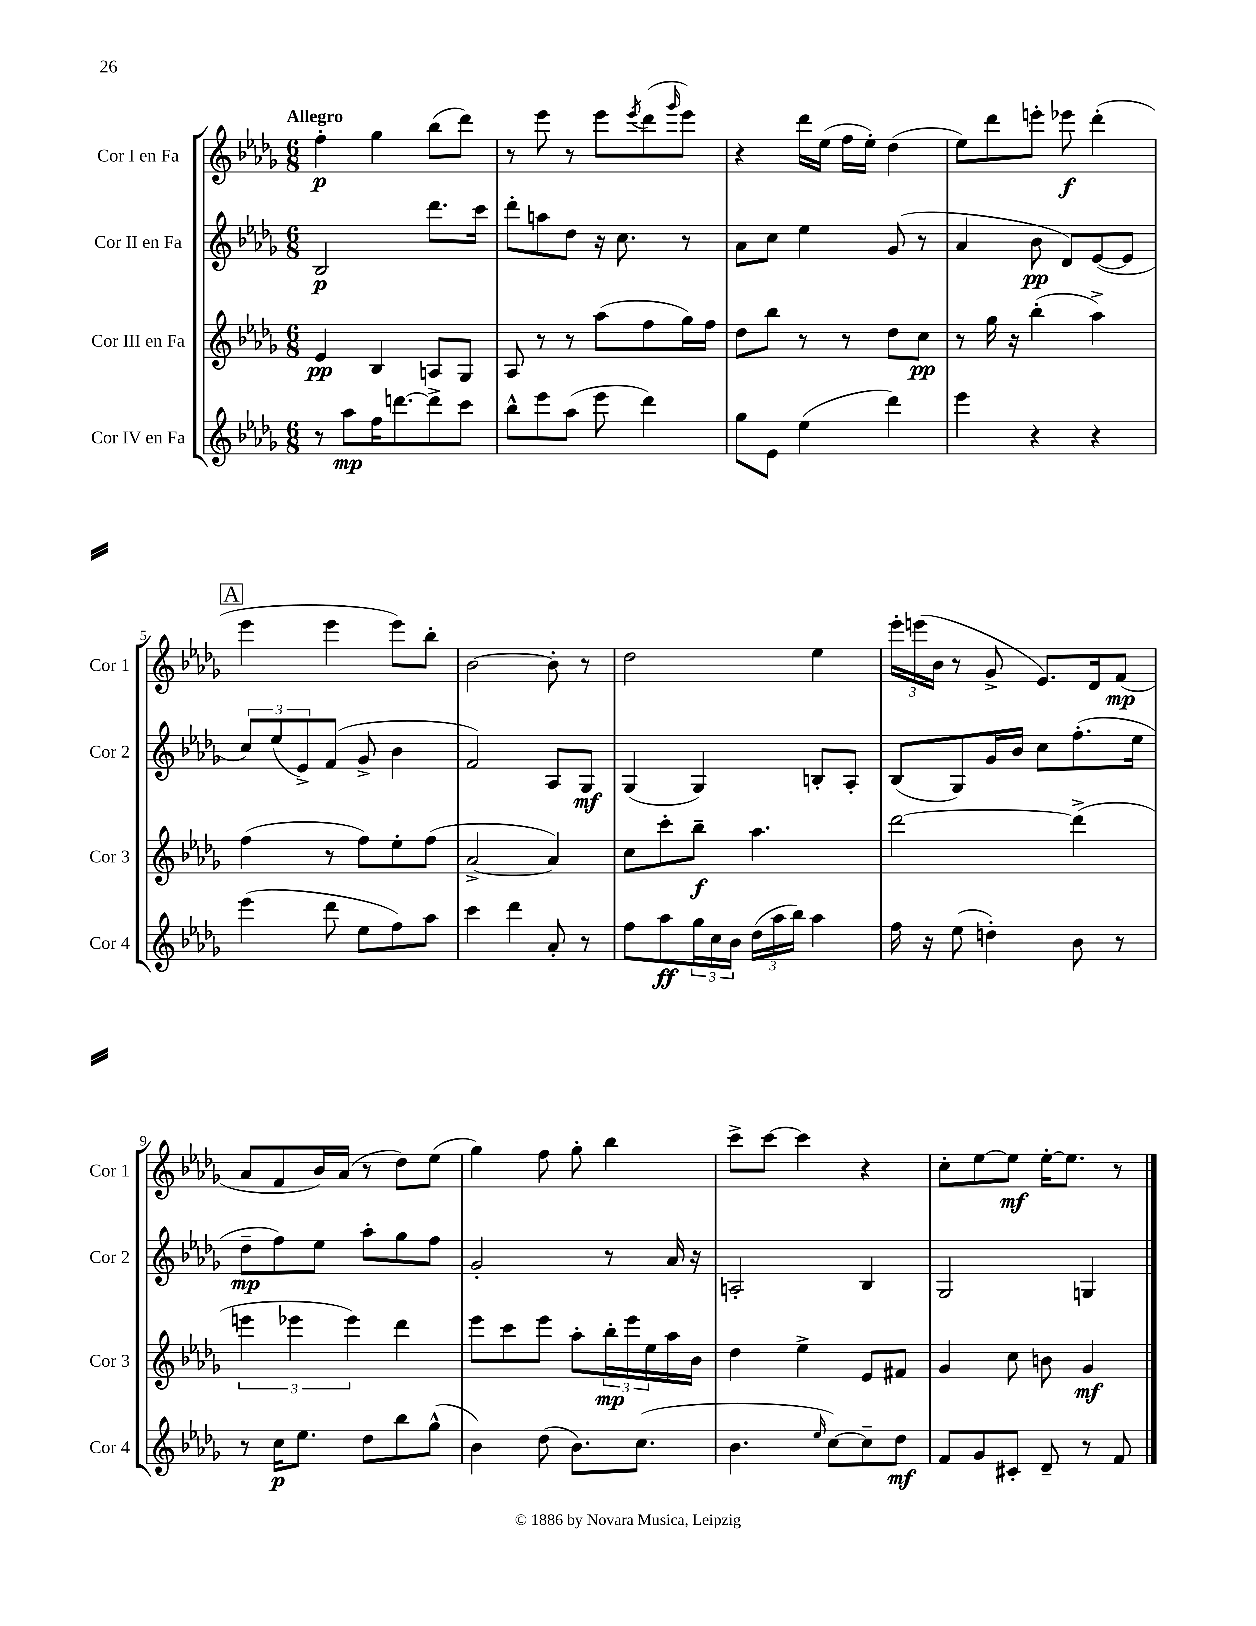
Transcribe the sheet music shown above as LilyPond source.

<<
\new StaffGroup <<
\new Staff = "s0" \with { instrumentName = "Cor I en Fa" shortInstrumentName = "Cor 1" } {
    \clef treble \key des \major \numericTimeSignature \time 6/8 \tempo "Allegro"
    f''4-.\p ges''4 bes''8( des'''8) |
    r8 ees'''8 r8 ees'''8 \acciaccatura { ees'''8 } des'''8( \grace { ges'''16 } ees'''8) |
    r4 des'''16 ees''16( f''16 ees''16-.) des''4( |
    ees''8) des'''8 e'''8-. ees'''8\f des'''4-.( |
    \mark \markup { \box "A" } ees'''4 ees'''4 ees'''8) bes''8-. |
    bes'2~ bes'8-. r8 |
    des''2 ees''4 |
    \tuplet 3/2 { ees'''16-. e'''16( bes'16 } r8 ges'8-> ees'8.) des'16 f'8\mp( |
    aes'8 f'8 bes'16) aes'16( r8 des''8) ees''8( |
    ges''4) f''8 ges''8-. bes''4 |
    c'''8-> c'''8~ c'''4 r4 |
    c''8-. ees''8~ ees''8\mf ees''16~-. ees''8. r8 \bar "|." |
}
\new Staff = "s1" \with { instrumentName = "Cor II en Fa" shortInstrumentName = "Cor 2" } {
    \clef treble \key des \major \numericTimeSignature \time 6/8
    bes2\p des'''8. c'''16 |
    des'''8-. a''8 des''8 r16 c''8. r8 |
    aes'8 c''8 ees''4 ges'8( r8 |
    aes'4 bes'8\pp des'8) ees'8~( ees'8 |
    \mark \markup { \box "A" } \tuplet 3/2 { c''8) ees''8( ees'8->) } f'8( ges'8-> bes'4 |
    f'2) aes8 ges8\mf |
    ges4( ges4) b8-. aes8-. |
    bes8( ges8) ges'16 bes'16 c''8 f''8.-.( ees''16 |
    des''8--\mp f''8) ees''8 aes''8-. ges''8 f''8 |
    ges'2-. r8 aes'16 r16 |
    a2-. bes4 |
    ges2 g4 \bar "|." |
}
\new Staff = "s2" \with { instrumentName = "Cor III en Fa" shortInstrumentName = "Cor 3" } {
    \clef treble \key des \major \numericTimeSignature \time 6/8
    ees'4\pp bes4 a8 ges8 |
    aes8 r8 r8 aes''8( f''8 ges''16) f''16 |
    des''8 bes''8 r8 r8 des''8 c''8\pp |
    r8 ges''16 r16 bes''4-.( aes''4->) |
    \mark \markup { \box "A" } f''4( r8 f''8) ees''8-. f''8( |
    aes'2~-> aes'4) |
    c''8 c'''8-. bes''8--\f aes''4. |
    des'''2~ des'''4->( |
    \tuplet 3/2 { e'''4 ees'''4 ees'''4) } des'''4 |
    ees'''8 c'''8 ees'''8 aes''8-. \tuplet 3/2 { bes''16-.\mp ees'''16 ees''16 } aes''16 bes'16 |
    des''4 ees''4-> ees'8 fis'8 |
    ges'4 c''8 b'8 ges'4\mf \bar "|." |
}
\new Staff = "s3" \with { instrumentName = "Cor IV en Fa" shortInstrumentName = "Cor 4" } {
    \clef treble \key des \major \numericTimeSignature \time 6/8
    r8 aes''8\mp f''16 d'''8.~ d'''8-> c'''8 |
    bes''8-^ ees'''8 aes''8( ees'''8 des'''4) |
    ges''8 ees'8 ees''4( des'''4) |
    ees'''4 r4 r4 |
    \mark \markup { \box "A" } ees'''4( des'''8 ees''8 f''8) aes''8 |
    c'''4 des'''4 aes'8-. r8 |
    f''8 aes''8\ff \tuplet 3/2 { ges''16 c''16 bes'16 } \tuplet 3/2 { des''16( aes''16 bes''16) } aes''4 |
    f''16 r16 ees''8( d''4-.) bes'8 r8 |
    r8 c''16\p ees''8. des''8 bes''8 ges''8-^( |
    bes'4) des''8( bes'8.) c''8.( |
    bes'4. \grace { ees''16 } c''8~) c''8-- des''8\mf |
    f'8 ges'8 cis'8-. des'8-- r8 f'8 \bar "|." |
}
>>
>>
